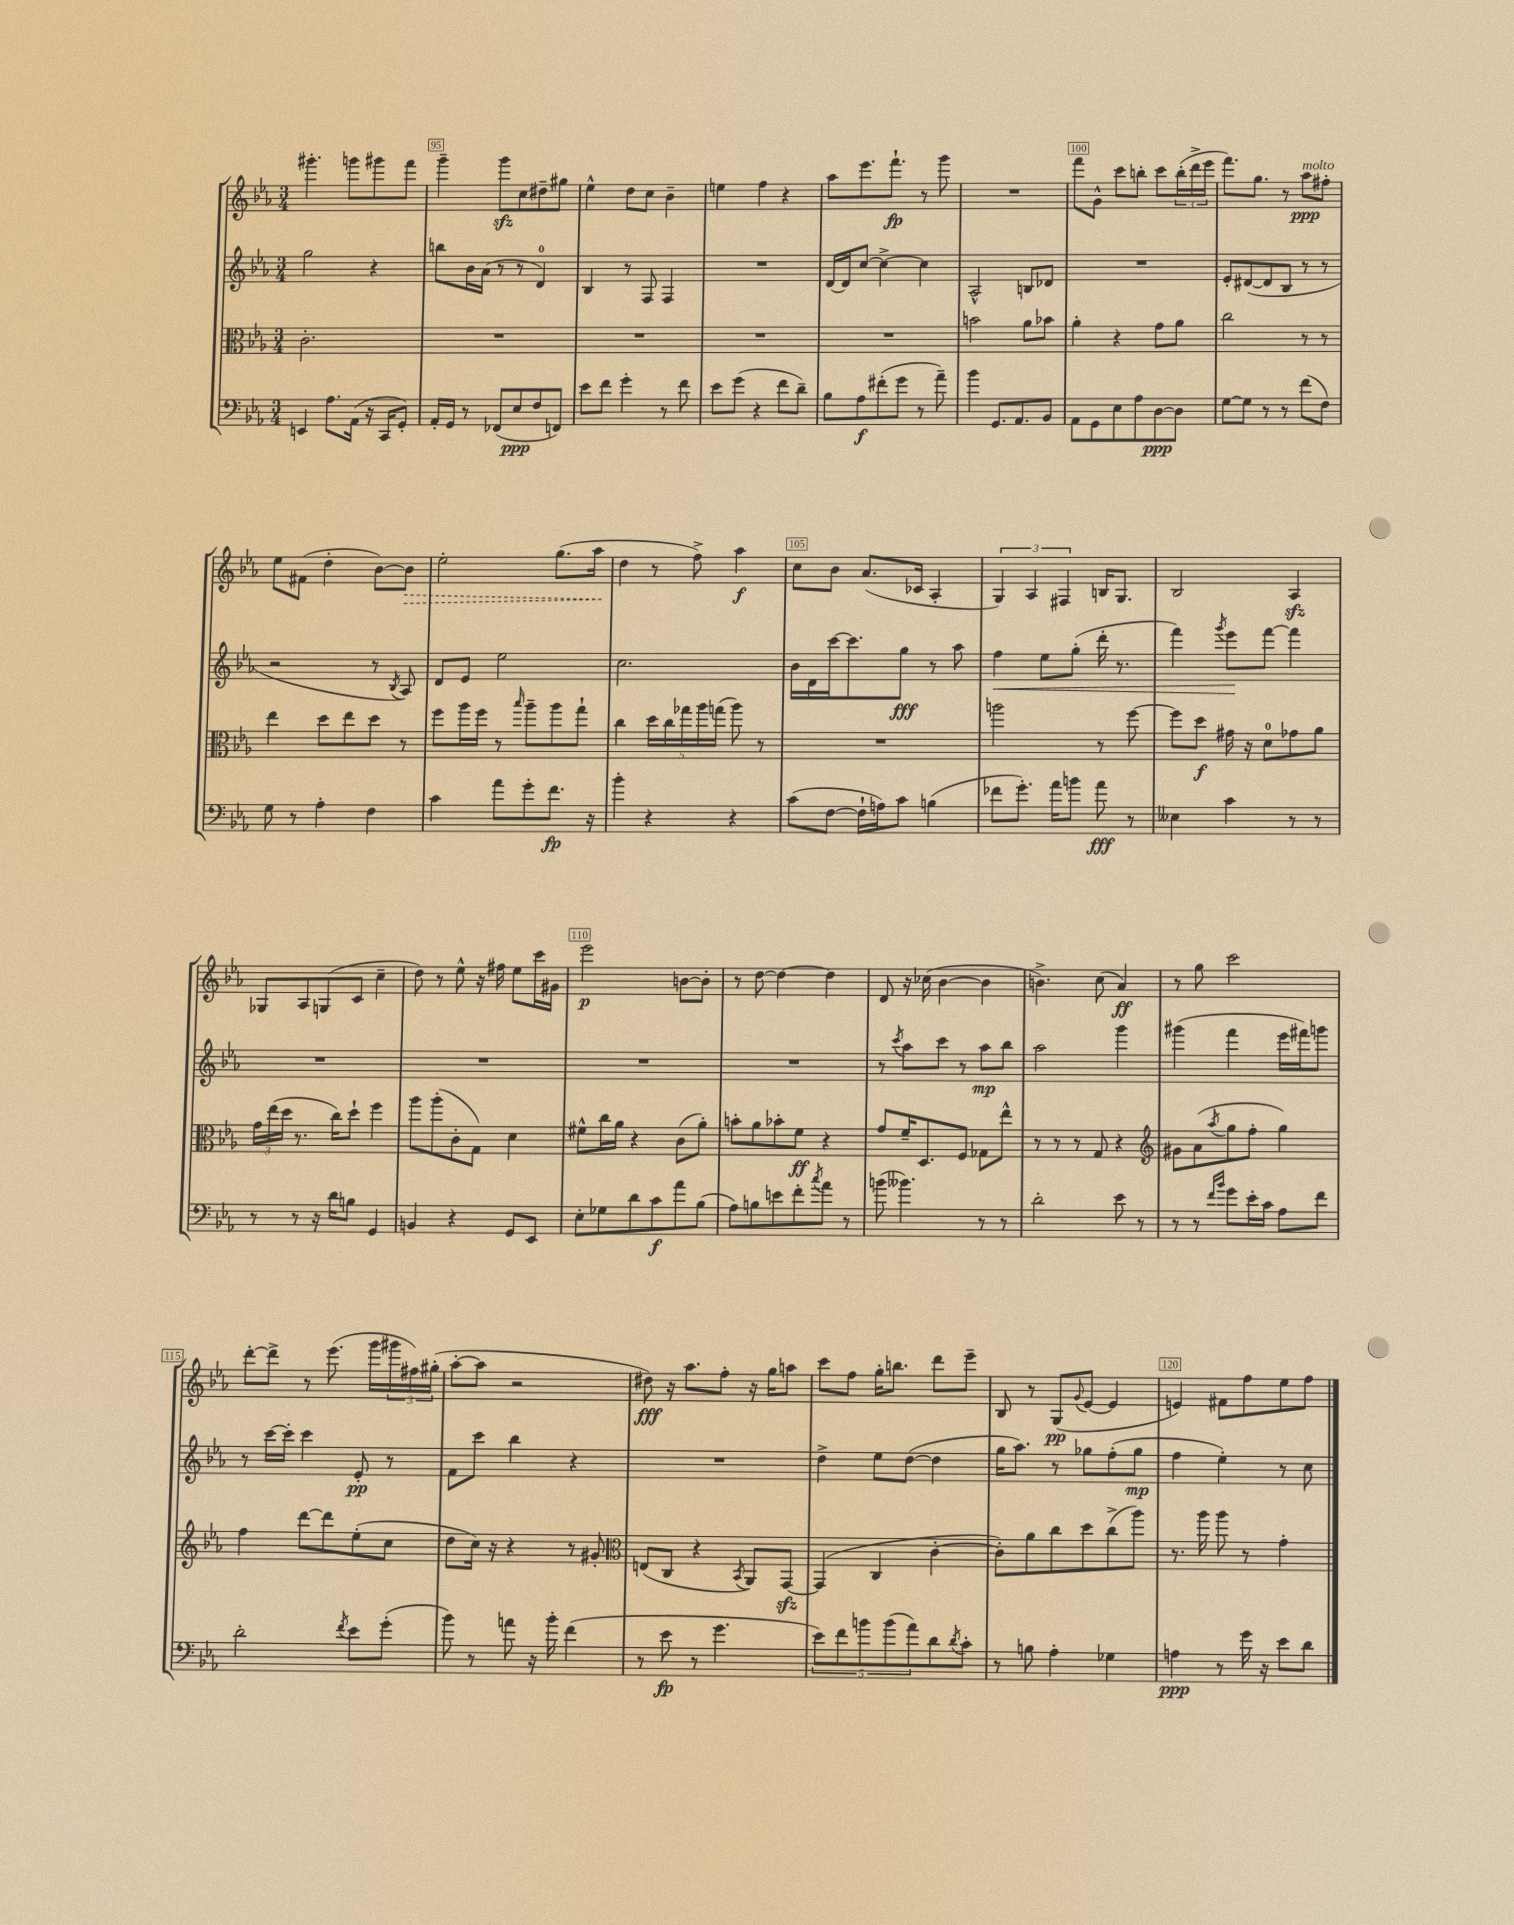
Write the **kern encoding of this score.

**kern	**kern	**kern	**kern
*staff4	*staff3	*staff2	*staff1
*clefF4	*clefC3	*clefG2	*clefG2
*k[b-e-a-]	*k[b-e-a-]	*k[b-e-a-]	*k[b-e-a-]
*M3/4	*M3/4	*M3/4	*M3/4
4EE	2.c'	2gg	4.ggg#'
8.A-	.	.	.
.	.	.	8ggg
(16AA-	.	.	.
16r	.	4r	8ggg#
16CC	.	.	.
8GG')	.	.	8fff
=	=	=	=
16AA-'	2.r	8bb	4ggg~
16GG	.	.	.
8r	.	16b-	.
.	.	(16a-	.
(8FF-	.	8r	8ggg
8E-	.	8r	8cc
8F	.	4d)	8dd#~
8FF)	.	.	8gg#
=	=	=	=
8e-	2.r	4B-	4ee-^^
8f	.	.	.
4g'	.	8r	8dd
.	.	8F	8cc
8r	.	4F	4b-~
8f	.	.	.
=	=	=	=
8e-	2.r	2.r	4ee
(8g	.	.	.
4r	.	.	4ff
8f	.	.	4r
8d~)	.	.	.
=	=	=	=
8B-	2.r	[16d	8aa-
.	.	16d]	.
8A-	.	[8cc	8.eee-
(8f#'	.	4cc^_	.
.	.	.	8.fff`
8g	.	.	.
8r	.	4cc]	8r
8a-~)	.	.	8ggg
=	=	=	=
4b-	2b	2A-^^	2.r
8.GG	.	.	.
8.AA-	.	.	.
.	8a-	8B	.
8BB-	8b-	8d-	.
=	=	=	=
8AA-	4a-'	2.r	8fff
8GG	.	.	8g^^
8E-	4r	.	8ccc
8A-	.	.	8bb'
[8D	8g	.	8ccc
8D]	8a-	.	(24bb'
.	.	.	24ddd^
.	.	.	24eee-
=	=	=	=
[8G	2cc	8e-'	8.fff)
8G]	.	([8d#	.
.	.	.	8.gg
8r	.	8d#]	.
8r	.	8B-	8r
(8f	8r	8r	8aa-
8F)	8r	8r	8ff#'
=	=	=	=
8G	4ee-	2r	8ee-
8r	.	.	(8f#
4A-'	8dd	.	4dd'
.	8ee-	.	.
4F	8dd	8r	[8b-)
.	.	8qB-	.
.	8r	8A-)	8b-]
=	=	=	=
4c	8ff	8d	2ee-'
.	16aa-	8e-	.
.	16ff	.	.
8a-	8r	2ee-	.
.	16qqbb-	.	.
8g'	8aa-~	.	.
8.f	8aa-	.	(8.gg
.	8gg`	.	.
16r	.	.	16aa-
=	=	=	=
4b-'	4cc	2.cc	4dd
4r	20dd	.	8r
.	20cc	.	.
.	20gg-	.	.
.	.	.	8ff^)
.	20aa-	.	.
.	(20gg	.	.
4r	8aa-)	.	4aa-
.	8r	.	.
=	=	=	=
(8c	2.r	16b-	8cc
.	.	16d	.
[8F	.	[16ccc	8b-
.	.	8.ccc]	.
16F`]	.	.	(8.a-
16A)	.	.	.
8c	.	8gg	.
.	.	.	16c-
(4B	.	8r	4A-'
.	.	8aa-	.
=	=	=	=
8f-	2aa	4ff	6G)
8.g')	.	.	.
.	.	.	6A-
.	.	8ee-	.
16a-	.	.	.
.	.	.	6F#
8b	.	(8gg'	.
8a-	8r	16ddd'	16B
.	.	8.r	8.G
8r	[8ff	.	.
=	=	=	=
4E--	8ff]	4fff)	2B-
.	8dd	.	.
.	.	8qggg	.
4c	16g#	8eee-	.
.	16r	.	.
.	8d	[8fff	.
8r	8g-	4fff]	4A-
8r	8a-	.	.
=	=	=	=
8r	24g	2.r	8G-
.	(24ee-	.	.
.	24dd	.	.
8r	8.r	.	8A-
16r	.	.	(8G
16d	16cc)	.	.
8B	8dd`	.	8c
4GG	4ff	.	4cc~
=	=	=	=
4BB	8aa-	2.r	8dd)
.	(8aa-'	.	8r
4r	8c'	.	8ee-^^
.	8G)	.	16r
.	.	.	16ff#
8GG	4d	.	8ee-
8EE-	.	.	16ccc
.	.	.	16g#
=	=	=	=
8E-'	8f#^^	2.r	2eee-
8G-	16cc	.	.
.	16a-	.	.
8d	4r	.	.
8c	.	.	.
8a-	(8c	.	[8b
(8B-	8a-')	.	8b']
=	=	=	=
8A-)	8b'	2.r	8r
8B	8a-	.	[8dd
8e	8b-'	.	4dd_
8f'	8f	.	.
8qcc	.	.	.
8a-	4r	.	4dd]
8r	.	.	.
=	=	=	=
(8b	8g	8r	8d
.	.	8qccc	.
4.b--)	16f~	8aa-	16r
.	8.D	.	(16cc-
.	.	8ccc	[4b-
.	8F	8r	.
8r	8G-	8aa-	4b-]
8r	8ee-^^	8bb-	.
=	=	=	=
2d'	8r	2aa-	4.b^)
.	8r	.	.
.	8r	.	.
.	8G	.	(8cc
8e-	4r	4ggg	4a-)
8r	.	.	.
=	=	=	=
*	*clefG2	*	*
8r	8g#	(4ggg#	8r
8r	(8a-	.	8gg
16qqf	.	.	.
16qqb-	8qaa-	.	.
8g	8gg	4fff	2ccc
16e-'	8ff'	.	.
16c	.	.	.
8A-	4gg)	16eee-	.
.	.	16fff#)	.
8f	.	8ggg	.
=	=	=	=
2d'	4ff	8r	[8ddd'
.	.	[16ccc	8ddd^]
.	.	16ccc']	.
.	[8ddd	4ccc	8r
.	8ddd]	.	(8.eee-
8qf	.	.	.
8e-	(8ee-'	8e-'	.
.	.	.	16ggg
(8g'	8cc	8r	24ggg#
.	.	.	24ff#)
.	.	.	(24gg#'
=	=	=	=
8b-)	8dd	8f	[8aa-'
8r	16cc)	8ccc	8aa-]
.	16r	.	.
8a	4r	4bb-	2r
16r	.	.	.
16b-'	.	.	.
(4f	8r	4r	.
.	8g#'	.	.
=	=	=	=
*	*clefC3	*	*
8r	(8E	2.r	8dd#)
8e-	8C	.	16r
.	.	.	8.aa-
8r	4r	.	.
4.g	.	.	8ff'
.	8qBB-	.	.
.	8AA-)	.	16r
.	.	.	16gg
.	[8GG	.	8aa
=	=	=	=
10e-)	(4GG]	4dd^	8ccc
10f	.	.	.
.	.	.	8ff
10b	.	.	.
.	4C	8ee-	16gg'
(10b	.	.	.
.	.	.	8.bb
.	.	([8dd	.
10a-)	.	.	.
8d	[4c'	4dd]	8ddd
8qd	.	.	.
8c'	.	.	8eee-~
=	=	=	=
8r	8c'])	16gg	8B-
.	.	8.aa-)	.
8B	8a-	.	8r
4A-'	8cc	8r	(8G
.	.	.	8qqg
.	8dd	8gg-	[8e-
4G-	(8cc^	(8ff'	4e-]
.	8aa-)	8gg-	.
=	=	=	=
4A	8.r	4ff	4e)
.	16aa-	.	.
8r	8aa-	4ee-')	8f#
16g	8r	.	8ff
16r	.	.	.
8e-	4g'	8r	8ee-
8d	.	8cc	8ff
==	==	==	==
*-	*-	*-	*-
